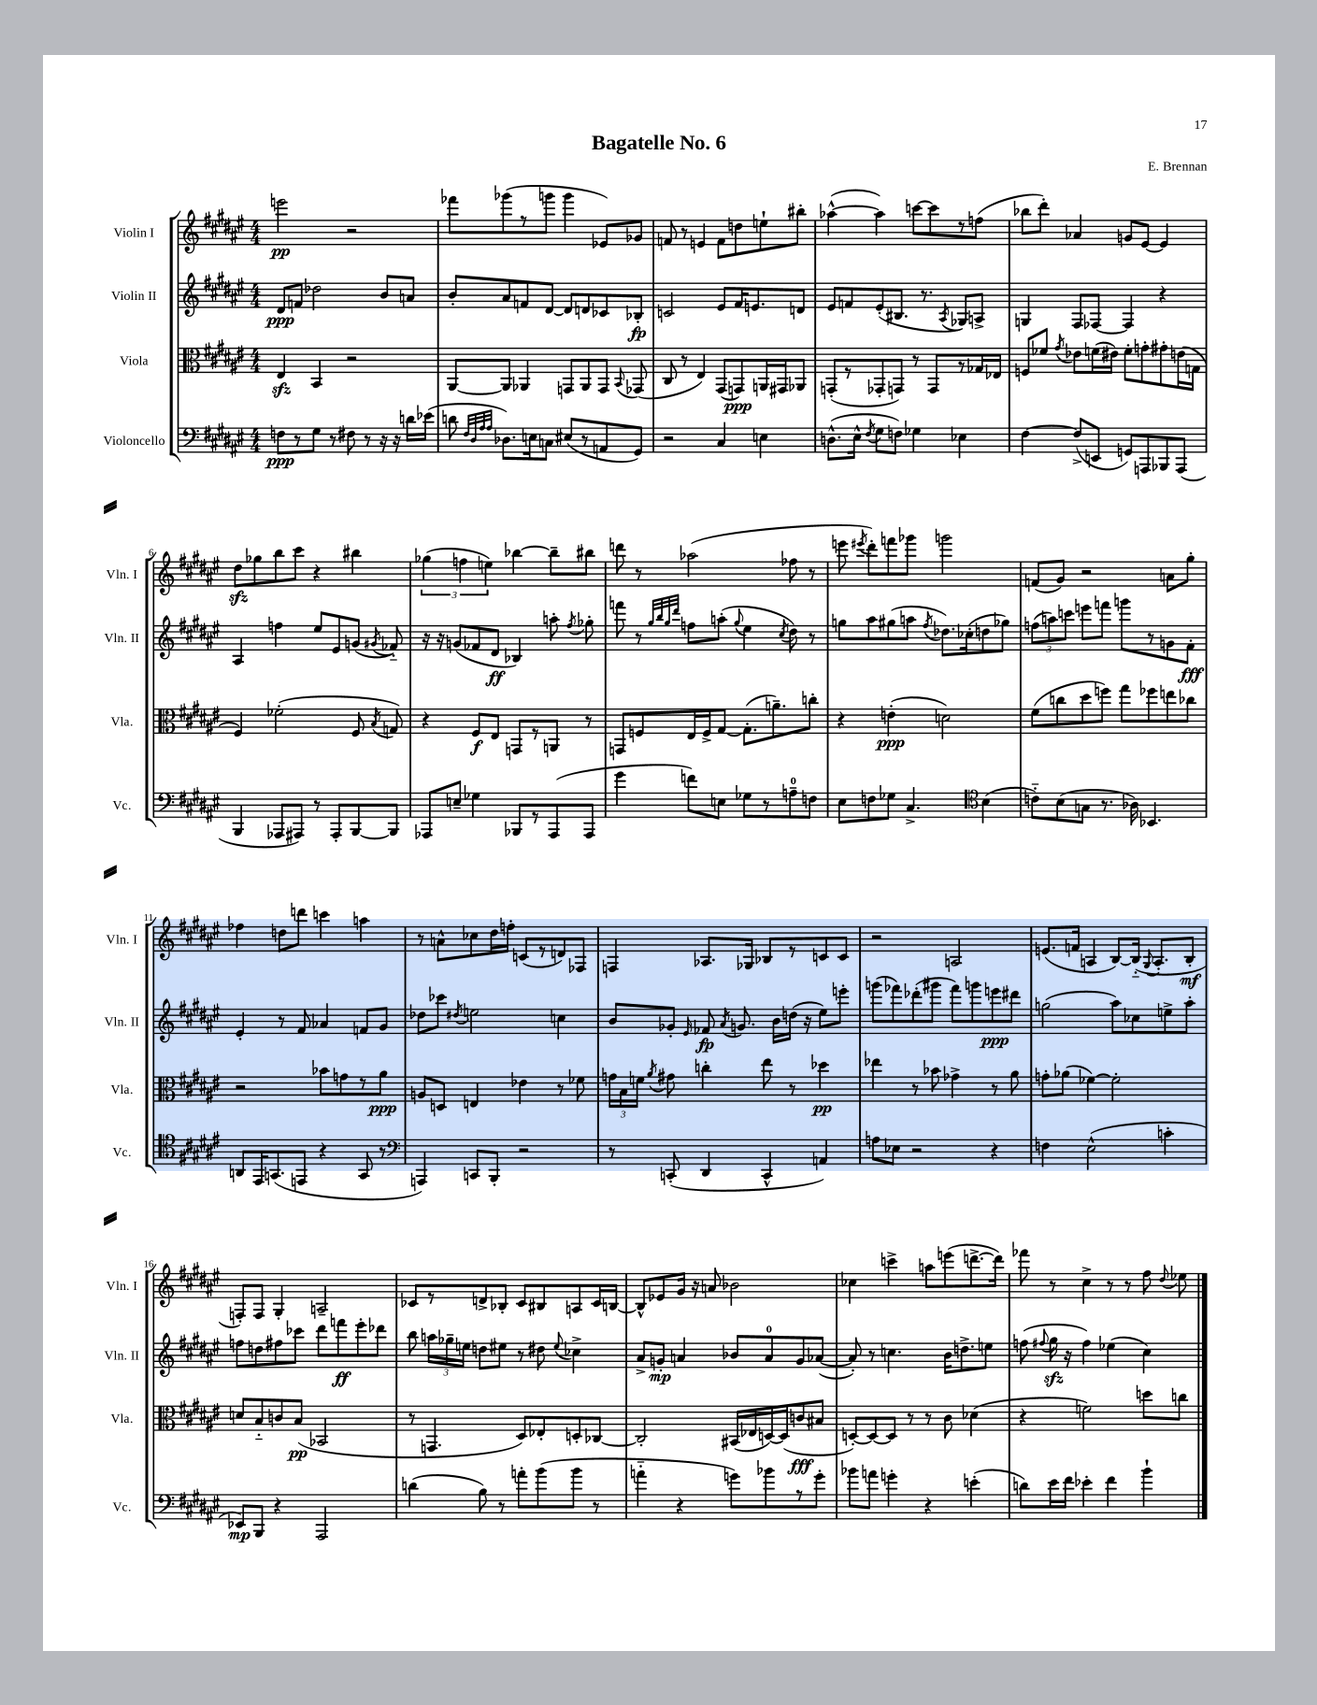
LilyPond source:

\header { title = "Bagatelle No. 6" composer = "E. Brennan" }
<<
\new StaffGroup <<
\new Staff = "s0" \with { instrumentName = "Violin I" shortInstrumentName = "Vln. I" } {
    \clef treble \key fis \major \numericTimeSignature \time 4/4
    \autoBeamOff e'''2\pp r2 |
    fes'''8[ ges'''8( r8 g'''8] g'''4 ees'8[) ges'8] |
    f'8 r8 e'4 f'8[ d''8 e''8-! bis''8]-. |
    aes''4~-^( aes''4) c'''8[~ c'''8 r8 f''8]( |
    bes''8[ dis'''8]-.) aes'4 g'8[ eis'8]~ eis'4 |
    dis''8[\sfz ges''8 b''8 cis'''8] r4 bis''4 |
    \tuplet 3/2 { ges''4( f''4 e''4) } bes''4~ bes''8[-- bis''8] |
    d'''8 r8 aes''2( fes''8 r8 |
    e'''8 \acciaccatura { eis'''8 } dis'''8[-.) f'''8 ges'''8] g'''2 |
    f'8[( gis'8]) r2 a'8[ gis''8]-. |
    fes''4 d''8[ d'''8] c'''4 a''4 |
    r8 a'8[-^ ces''8 dis''16 f''16]-. c'8[( r8 d'8) fes8] |
    f4 aes8.[ ges16] bes8[ r8 c'8 c'8] |
    r2 a2 |
    e'8.[( f'16] a4 b8[~) b16]-_( \appoggiatura { gis8 } a8.[-. b8]-.\mf |
    f8[-.) f8] gis4-. a2-- |
    ces'8[ r8 d'8-> bes8]-. ces'8[ bis8 a8 ces'16 b16]~ |
    b8[-^ ees'8 gis'16] r16 a'8 bes'2 |
    ces''4 c'''4-> a''8[ e'''8( d'''8.~-> d'''16]) |
    fes'''8 r8 cis''4-> r8 r8 fis''8 \appoggiatura { dis''8 } ees''8 \bar "|." |
}
\new Staff = "s1" \with { instrumentName = "Violin II" shortInstrumentName = "Vln. II" } {
    \clef treble \key fis \major \numericTimeSignature \time 4/4
    \autoBeamOff dis'8[\ppp f'8] des''2 b'8[ a'8] |
    b'8[-. ais'8 f'8 dis'8]~ dis'8[ d'8 ces'8 bes8]-.\fp |
    c'2 eis'8[ fis'16 e'8. d'8] |
    eis'8[ f'8 eis'8-.( bis8.] r8. \acciaccatura { ais8 } ges8[) a8]-> |
    g4 fis8[ fes8]~ fes4 r4 |
    ais4 f''4 eis''8[ eis'8 g'8]( \acciaccatura { gis'8 } fes'8-_) |
    r16 r16 g'8[( fes'8 dis'8]\ff bes4) a''8-. \acciaccatura { fis''8 } ges''8-. |
    f'''8 r8 \grace { gis''32[ b''32 gis''32 dis'''32] } f''8[ a''8]-.( \appoggiatura { gis''8 } eis''4 \acciaccatura { cis''8 } dis''8) r8 |
    g''8[ ais''8 gis''8( a''8] \acciaccatura { fis''8 } des''8.[) ces''16-.( d''8 ges''8]) |
    \tuplet 3/2 { f''8[( a''8) c'''8] } e'''8[ f'''8] g'''8[ r8 g'8 fis'8]-.\fff |
    eis'4-. r8 fis'8 aes'4 f'8[ gis'8] |
    des''8[ ces'''8] \acciaccatura { dis''8 } e''2 c''4 |
    b'8[ ges'8]-. \grace { eis'16 } fes'8\fp \acciaccatura { ais'8 } g'8. b'16[ d''16]( r16 eis''8[) e'''8]-. |
    g'''8[( fes'''8) des'''8-.( gis'''8] fes'''8[) g'''8 e'''8\ppp dis'''8] |
    g''2( ais''8[) ces''8 e''8-> ais''8]-. |
    f''8[ d''8 fis''8 ces'''8] dis'''8[ f'''8\ff eis'''8-. des'''8] |
    b''8 \tuplet 3/2 { a''16[ ges''16-- e''16] } d''8[ eis''8] r8 dis''8 \appoggiatura { eis''8 } ces''4-> |
    ais'8[-> g'8]-.\mp a'4 bes'8[ a'8-0 g'8 aes'8]~( |
    aes'8-.) r8 c''4. b'16[ d''8.-> e''8] |
    f''8( \appoggiatura { fis''8 } gis''16\sfz r16 fis''4) ees''4( cis''4) \bar "|." |
}
\new Staff = "s2" \with { instrumentName = "Viola" shortInstrumentName = "Vla." } {
    \clef alto \key fis \major \numericTimeSignature \time 4/4
    \autoBeamOff eis4\sfz b,4 r2 |
    ais,8[~ ais,8] aes,4 g,8[ aes,8 g,8] \appoggiatura { b,8 } ges,8( |
    cis8 r8 eis4) gis,8[( g,8\ppp) a,16 gis,16 aes,8] |
    g,8[-.( r8 ges,8-. g,8]) r8 g,8[ r8 ges16 ees16] |
    f8[ fes'8] \acciaccatura { gis'8 } ees'8[ f'16( eis'16]) f'8[-. g'8-. gis'8-. e'16( g16] |
    fis4) fes'2-.( fis8 \acciaccatura { b8 } g8) |
    r4 fis8[\f eis8] g,8[ r8 a,8] r8 |
    g,8[ f8 eis16 f16-> gis8]~ gis8.[-.( a'8.--) c''8]-. |
    r4 e'4-.\ppp( d'2) |
    fis'8[( c''8 dis''8 f''8]) gis''8[ fes''8 e''8 ces''8] |
    r2 bes'8[ g'8 r8 ais'8]\ppp |
    a8[ d8] e4 ees'4 r8 fes'8 |
    \tuplet 3/2 { g'16[ b16 f'16] } \acciaccatura { ais'8 } gis'8 c''4-. eis''8 r8 des''4\pp |
    ees''4 r8 bes'8 ges'4-> r8 ais'8 |
    g'8[-. aes'8]( fes'4~) fes'2-. |
    d'8[ b8-_ c'8 b8]\pp( bes,2 |
    r8 g,4. dis8[) ees8-. d8-. ces8]~ |
    ces2-. bis,16[( ees16 d16~) d16( c'8\fff bis8] |
    d8[~-.) d8~ d8] r8 r8 cis'8 des'4( |
    r4 f'2) d''8[ c''8] \bar "|." |
}
\new Staff = "s3" \with { instrumentName = "Violoncello" shortInstrumentName = "Vc." } {
    \clef bass \key fis \major \numericTimeSignature \time 4/4
    \autoBeamOff f8[\ppp r8 gis8] r8 fis8 r8 r16 r16 d'16[ ees'16]( |
    d'8 \grace { fis32[ dis32 ais32 ais32] } des8.[) e16 c8] eis8[( r8 a,8 gis,8]) |
    r2 cis4 e4 |
    d8.[-^( eis16]-^ \acciaccatura { fis8 } gis8[ f8]) ges4 ees4 |
    fis4~ fis8[->( e,8] g,8[) a,,8 bes,,8 a,,8]( |
    b,,4 aes,,8[ ais,,8]) r8 ais,,8[-. b,,8~ b,,8] |
    aes,,8[ e8]-- ges4 bes,,8[ r8 aes,,8( aes,,8] |
    gis'4 f'8[) e8] ges8[ r8 a8-0-- f8] |
    eis8[ f8 ges8] cis4.-> \clef tenor b4( |
    c'8[-_) b8( g8] r8. aes16) bes,4. |
    a,8[ eis,16 g,8.( e,8] r4 g,8 r8 |
    \clef bass a,,4) c,8[ b,,8]-. r2 |
    r8 c,8-.( dis,4 c,4-^ a,4) |
    a8[ ees8] r2 r4 |
    f4 eis2-^( c'4-. |
    ees,8[\mp) b,,8] r4 ais,,2 |
    d'4( b8) r8 a'8[-. b'8( b'8] r8 |
    a'4-_ r4 g'8[) bes'8 r8 g'8]-. |
    bes'8[ a'8] g'4-. r4 e'4-.( |
    d'8[) eis'16 fis'16] ees'4-. fis'4 b'4-! \bar "|." |
}
>>
>>
